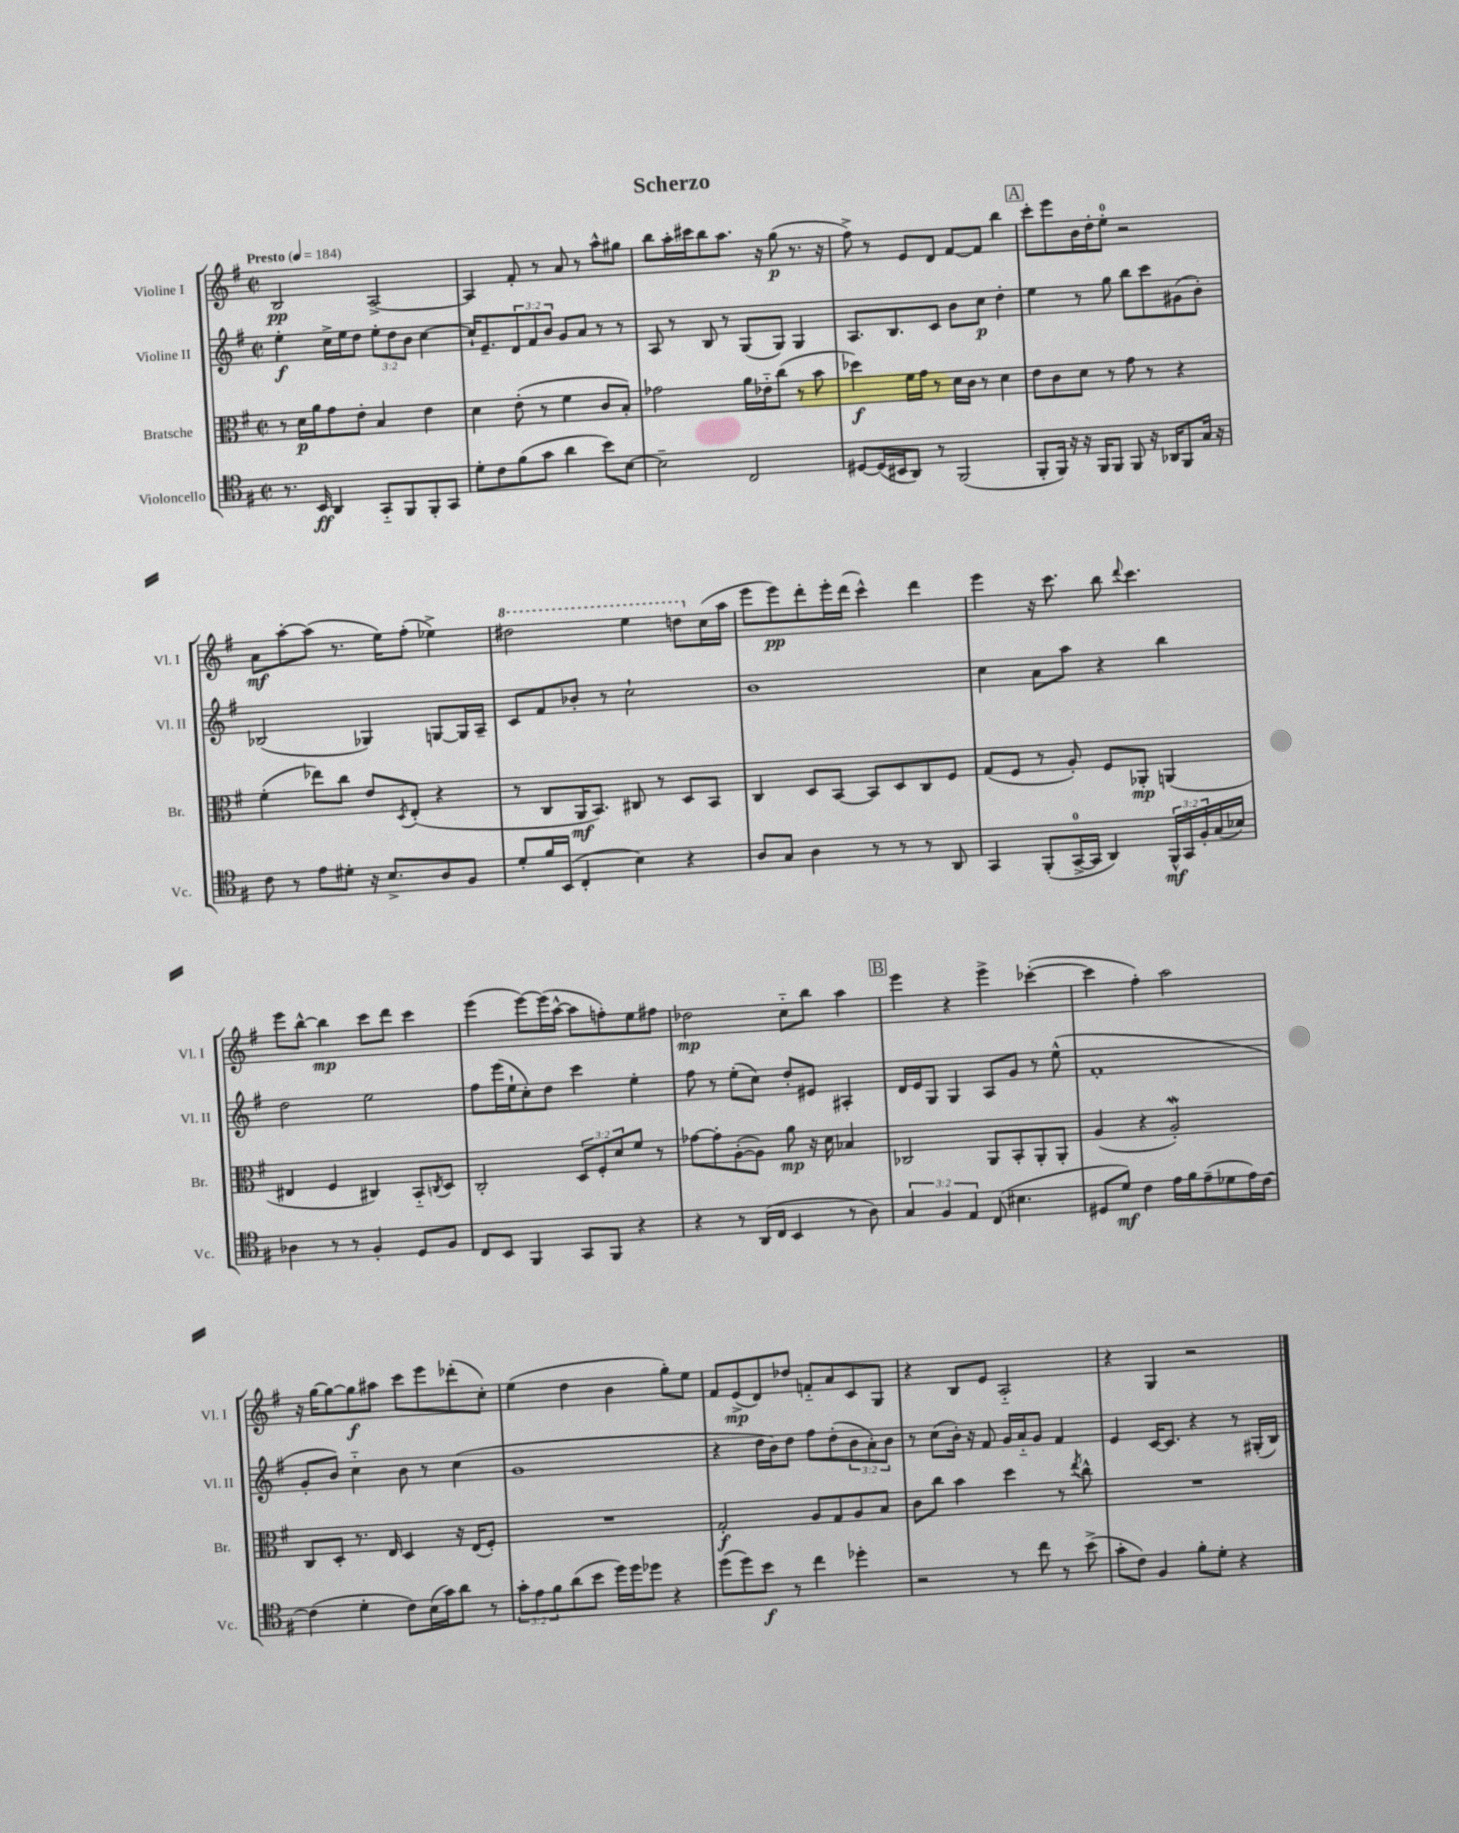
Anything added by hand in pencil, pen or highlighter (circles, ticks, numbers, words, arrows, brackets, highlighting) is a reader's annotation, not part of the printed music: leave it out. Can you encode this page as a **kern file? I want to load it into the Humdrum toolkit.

**kern	**kern	**kern	**kern
*staff4	*staff3	*staff2	*staff1
*clefC4	*clefC3	*clefG2	*clefG2
*k[f#]	*k[f#]	*k[f#]	*k[f#]
*M2/2	*M2/2	*M2/2	*M2/2
*met(c|)	*met(c|)	*met(c|)	*met(c|)
*MM184	*MM184	*MM184	*MM184
8.r	8r	4ee'	2B
.	16d	.	.
16BB	16a	.	.
4AA	8g	16cc^	.
.	.	16ee	.
.	8e'	8dd	.
8GG'~	4B	12ee'	[2A^
.	.	12dd	.
8FF#	.	.	.
.	.	12b	.
8FF#'	4e	[4cc	.
8GG	.	.	.
=	=	=	=
8d'	4d	16cc`]	4A]
.	.	8.e~	.
8c	.	.	.
(8f#	(8e'	12d	8f#'
.	.	12f#	.
8g	8r	.	8r
.	.	12b	.
4a	4f#	8g	8a
.	.	8a	8r
8b)	8c	8r	8aa^^
[8B	8B')	8r	8gg#
=	=	=	=
2B~]	2g-	8A	8bb
.	.	8r	16aa'
.	.	.	16ccc#
.	.	8B	8bb
.	.	8r	8.aa
2C	16a	(8G	.
.	16e-'~	.	16r
.	(8cc	8G)	(8gg
.	8r	4G	8.r
.	8b	.	.
.	.	.	16r
=	=	=	=
[8D#	4dd-)	8.A	8ff#^)
(16D#]	.	.	8r
16BB#	.	8.B	.
8AA)	16f#	.	8e
.	16g	.	.
8r	8r	8c	8d
(2FF#	16d	8b	[8f#
.	16c	.	.
.	8r	8cc	8f#]
.	4d	4dd'	4bb
=	=	=	=
8FF#'	8e	4ee	8ccc'
16FF#)	8c	.	8eee
16r	.	.	.
16r	8d	8r	16b
16FF#	.	.	16dd'
8FF#	8r	8gg	8ee'
8FF#	8g	8bb	2r
16r	8r	8ccc	.
16AA-	.	.	.
8FF#	4r	(8g#	.
16G	.	8b')	.
16r	.	.	.
=	=	=	=
8c	(4f#'	(2B-	8a
8r	.	.	[8aa'
8e	8ee-)	.	(8aa]
8d#'	8cc	.	8.r
16r	8e	4G-)	.
8.B^	.	.	16ee)
.	8qD	.	.
.	(8E'	.	(8ff#'
8A	4r	[8G	4ee-^)
8F#	.	16G]	.
.	.	16A~	.
=	=	=	=
8d'	8r	8c	2ddd#
16f#	8C	8f#	.
(16BB	.	.	.
4C'	16AA	8b-'	.
.	8.BB)	.	.
.	.	8r	.
4B)	8C#	2cc`	4eee
.	8r	.	.
4r	8D	.	8ddd
.	8BB	.	(16cc
.	.	.	16aa
=	=	=	=
8A	4C	1b	8eee
8G	.	.	8eee)
4A	8D	.	8ddd'
.	[8BB	.	16eee'
.	.	.	(16ddd
8r	8BB]	.	4ccc^^)
8r	8D	.	.
8r	8C	.	4ddd
8AA	8F#	.	.
=	=	=	=
4GG	(8G	4cc	4eee
.	8F#	.	.
(8FF#'	8r	8a	16r
.	.	.	8.ccc
[16GG^	8A')	8aa	.
16GG]	.	.	.
4AA)	8F#	4r	8bb
.	.	.	8qqddd
.	8AA-'	.	4.ccc
24FF#^^	(4AA	4bb	.
24GG	.	.	.
24F#'	.	.	.
(16G	.	.	.
16B-)	.	.	.
=	=	=	=
4A-	4E#	2dd	8eee
.	.	.	[8bb^^
8r	4F#	.	4bb]
8r	.	.	.
4F#'	4C#)	2ee	8ccc
.	.	.	8ddd
8D	8BB'~	.	4ccc
.	8qC	.	.
8F#	8D	.	.
=	=	=	=
8C	2C'	8ff#	(4eee
8BB	.	(16eee	.
.	.	16ee`	.
4FF#	.	8cc')	[8eee)
.	.	8dd	(16eee]
.	.	.	[16aa^^
8GG	12D	4ccc	8aa]
.	12F#'	.	.
8FF#	.	.	8ff')
.	12d	.	.
4r	8f#	4ee'	8ee
.	8r	.	8ff#
=	=	=	=
4r	[8g-	8ff#	2dd-
.	8g-']	8r	.
8r	([8A'	(8ee'	.
(16AA	8A])	8cc)	.
16C	.	.	.
4BB	8a	8dd'	8cc'~
.	16r	8e#	8bb
.	16d	.	.
8r	4B-	4A#'	4aa
8A)	.	.	.
=	=	=	=
6G	2C-	16d	4eee
.	.	16e	.
.	.	8G	.
6F#	.	.	.
.	.	4G	4r
6E	.	.	.
(8C	8AA	8A	4eee^
4.B#	8BB'	8g	.
.	8AA'	8r	([4ccc-'
.	8AA'	(8ee^^	.
=	=	=	=
8D#	(4A	1f#'	4ccc-]
8d)	.	.	.
4c	4r	.	4ff#')
16e	2A')	.	2aa
16f#	.	.	.
(8e~	.	.	.
8d-	.	.	.
16e)	.	.	.
[16c	.	.	.
=	=	=	=
(4c]	8C	8g'	16r
.	.	.	[16gg
.	8D'	8b)	8gg_
4d'	8.r	4cc'~	8gg]
.	.	.	8aa#
.	16E	.	.
8c)	4D	8b	8ccc
(16B	.	8r	8eee
16g)	.	.	.
8a	16r	(4cc	(8ddd-'
.	(16E	.	.
8r	8F#')	.	8cc')
=	=	=	=
12g'	1r	1g	(4ee
12e	.	.	.
12f#	.	.	.
(8a	.	.	4dd
8b	.	.	.
16dd)	.	.	4b
16dd	.	.	.
8dd-	.	.	.
4r	.	.	8gg')
.	.	.	8ee
=	=	=	=
(8dd	2G'	4r	8f#
8dd)	.	.	(8e^
8b	.	16dd	8d)
.	.	16b)	.
8r	.	8dd	8dd-
4cc	8A	8ff#	8f'~
.	8G	(8dd'	8a
4dd-'	8A	12b	8c
.	.	12a')	.
.	8B	.	8G
.	.	12b	.
=	=	=	=
2r	8c	8r	4r
.	8cc	(8cc	.
.	4b	16b')	8B
.	.	16r	.
.	.	8f#	8e
8r	4dd	16g	2A'~
.	.	16a'~	.
8cc	.	8g	.
8r	8r	4f#	.
.	8qee	.	.
(8b^	8cc^^	.	.
=	=	=	=
8g'	1r	4e	4r
8c)	.	.	.
4F#	.	[16c	4G
.	.	8.c]	.
8f#'	.	4r	2r
8d'	.	.	.
4r	.	8r	.
.	.	(16G#'	.
.	.	16B)	.
==	==	==	==
*-	*-	*-	*-
